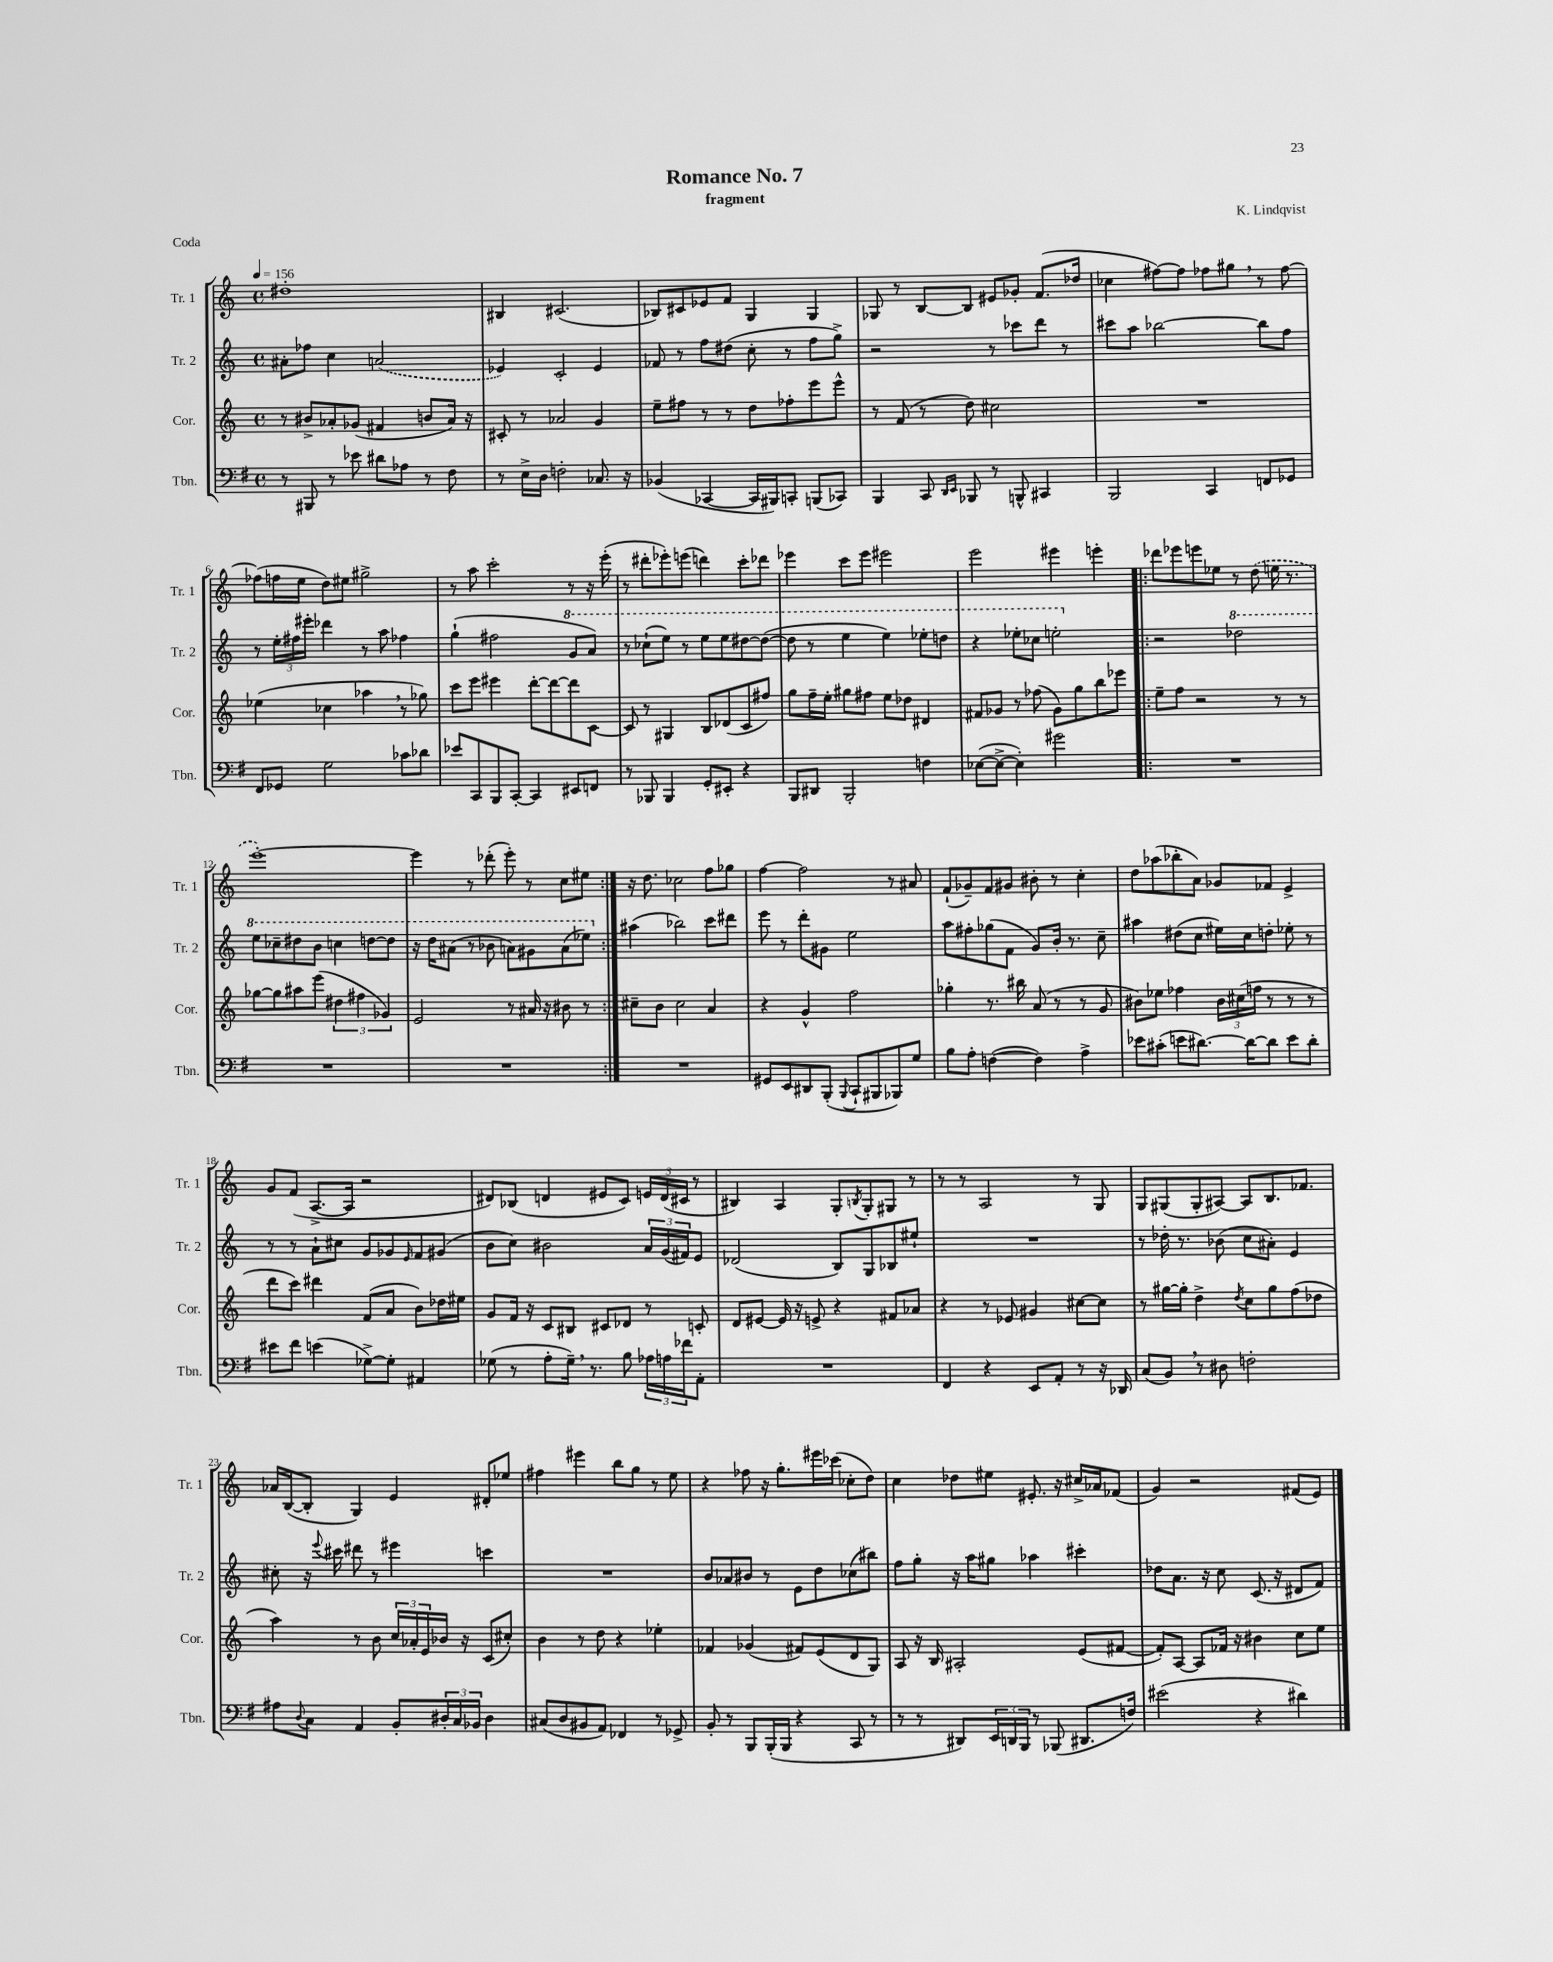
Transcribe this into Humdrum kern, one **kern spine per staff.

**kern	**kern	**kern	**kern
*staff4	*staff3	*staff2	*staff1
*clefF4	*clefG2	*clefG2	*clefG2
*k[f#]	*k[]	*k[]	*k[]
*M4/4	*M4/4	*M4/4	*M4/4
*met(c)	*met(c)	*met(c)	*met(c)
*MM156	*MM156	*MM156	*MM156
8r	8r	8a#'	1dd#'
8BBB#	8b#^	8ff-	.
8r	8a-'	4cc	.
8e-	(8g-	.	.
8d#	4f#	(2a	.
8A-	.	.	.
8r	8b	.	.
8F#	16a-)	.	.
.	16r	.	.
=	=	=	=
8r	8c#'	4e-)	4B#
16E^	8r	.	.
16D	.	.	.
2F'	2a-	2c'	(2.c#
8.C-	4g	4e-	.
16r	.	.	.
=	=	=	=
(4BB-	8ee~	8f-	8B-)
.	8ff#	8r	8c#
[4CC-	8r	8ff	8e-
.	8r	(8dd#	8f
16CC-]	8dd	8cc'	4G
16BBB#)	.	.	.
8CC'	8ff-'	8r	.
(8BBB	8eee	8ff	4G
8CC-)	8eee^^	8gg^)	.
=	=	=	=
4BBB	8r	2r	8G-
.	(8f	.	8r
8CC	8r	.	[8B
16qqDD	.	.	.
16qqEE	.	.	.
8BBB-	8dd)	.	8B]
8r	2cc#	8r	8e#
8BBB^^	.	8ccc-	8g-'
4CC#	.	8ddd	(8.f
.	.	8r	.
.	.	.	16dd-
=	=	=	=
2BBB	1r	8ccc#	4cc-
.	.	8aa	.
.	.	[2bb-	[8ff#)
.	.	.	8ff#]
4CC	.	.	8ff-
.	.	.	8gg#
8FF	.	8bb-]	8r
8GG-	.	8ff	[8ff-
=	=	=	=
8FF#	(4ee-	8r	(8ff-]
8GG-	.	24ee'	16ff
.	.	24ff#	.
.	.	.	16ee
.	.	24eee#'	.
2G	4cc-	4ddd-	8dd)
.	.	.	8ee#
.	4aa-	8r	2gg#^
.	.	8aa	.
8c-	8r	4ff-	.
8d-	8gg-)	.	.
=	=	=	=
8e-	8ccc	(4gg`	8r
8CC	8eee	.	8aa
8BBB	4eee#	2ff#	2ccc'
[8CC'	.	.	.
4CC]	[8ddd'	.	.
.	8ddd_	.	.
8EE#	8ddd]	8gg	8r
8FF	[8c	8aa)	16r
.	.	.	(16eee'
=	=	=	=
8r	8c]	8r	8r
8BBB-	8r	(8ccc-`	8ddd#'
4BBB-	4G#	8eee)	8eee-')
.	.	8r	(8eee
8GG'	8B	8eee	4ddd)
8EE#'	(8d-	8eee	.
4r	8c	[8ddd#	8ccc'
.	8ff#)	(8ddd#_	8ddd-
=	=	=	=
8BBB	8gg	8ddd#]	4eee-
8DD#	16ff~	8r	.
.	16ee'	.	.
2BBB'	8gg#	4eee	8ccc
.	8ff#	.	8eee-
.	8ee	4eee)	2eee#
.	8dd-	.	.
4F	4d#	8eee-'	.
.	.	8ddd	.
=	=	=	=
([8E-	8f#	4r	2eee
8E-^_	8g-	.	.
4E-'])	8r	8eee-'	.
.	(8ff-	8ccc-	.
2g#	8g-)	2eee'	4eee#
.	8gg	.	.
.	8bb	.	4eee'
.	8eee-	.	.
=!|:	=!|:	=!|:	=!|:
1r	8ee~	2r	8ddd-
.	8ff	.	8eee-
.	2r	.	8eee
.	.	.	8ee-
.	.	2ddd-	8r
.	.	.	(8dd
.	8r	.	16ee
.	.	.	8.r
.	8r	.	.
=	=	=	=
1r	[8gg-	8eee	[1eee')
.	8gg-]	8ccc-~	.
.	8aa#	8ddd#	.
.	(8eee	8bb	.
.	6dd#	4ccc	.
.	6ff#	.	.
.	.	[8ddd	.
.	6g-)	.	.
.	.	8ddd]	.
=	=	=	=
1r	2e	16r	4eee]
.	.	16ddd	.
.	.	(8aa#	.
.	.	8r	8r
.	.	8bb-	(8ddd-'
.	8r	8aa)	8eee')
.	16a#	8gg#	8r
.	16r	.	.
.	8b#	(8aa	8cc
.	8r	8eee-)	8ee#
=:|!	=:|!	=:|!	=:|!
1r	8cc#~	(4aa#	16r
.	.	.	8.dd
.	8b	.	.
.	2cc#	2bb-)	2cc-
.	4a	8ccc	8ff
.	.	8ddd#	8gg-
=	=	=	=
8GG#	4r	8eee	[4ff
8EE	.	8r	.
8DD#	4g^^	8ddd'	2ff]
(8BBB'	.	8g#	.
8qqBBB	.	.	.
8CC`	2ff	2ee	.
8BBB#	.	.	.
8BBB-)	.	.	8r
8G	.	.	8a#
=	=	=	=
8B	4gg-'	8aa	(8f`
8A'	.	8ff#'	8g-~)
([4F	8.r	(8gg-	8f
.	.	8f	8g#
.	16bb#	.	.
4F])	(8a	8g)	8b#'
.	8r	16b'	8r
.	.	8.r	.
4A^	8r	.	4cc'
.	8g	8cc~	.
=	=	=	=
8e-	8b#)	4aa#	8dd
(8c#'	8ee-	.	(8aa-
8e	4ff-	(8dd#	8bb-'
[8.d#)	.	8cc	8a)
.	24b#	16ee#)	8g-
.	(24cc#	.	.
16d#_	.	16cc	.
.	24ff	.	.
8d#]	8r	8dd'	8f-
8e	8r	8ee-'	4e^
8d#'	8r	8r	.
=	=	=	=
8e#	8ddd	8r	8g
8f#	8ccc)	8r	(8f
(4e	4ddd#	8a`	[8.A^
.	.	8cc#	.
.	.	.	16A]
[8G-^)	(8f	8g	2r
8G-']	8a	8g-	.
.	.	16qqe	.
4AA#	8b)	8f	.
.	16dd-	(8g#	.
.	16ee#	.	.
=	=	=	=
(8G-	8g	8b	8d#)
8r	16f	8cc)	(8B-
.	16r	.	.
8A'	8c	2b#	4d
16G-~)	8B#	.	.
8.r	.	.	.
.	8c#	.	8e#
8B	8d-	.	8c)
24A-	8r	24a	24e
24A	.	(24g	(24d
24f-	.	24f#)	24c#
8AA'	8c'	8e	8r
=	=	=	=
1r	8d	(2d-	4B#)
.	[8e#	.	.
.	16e#]	.	4A
.	16r	.	.
.	8e^	.	.
.	4r	8B)	8G'
.	.	.	8qB
.	.	8G	8G'
.	8f#	8B-	8G#
.	8a-	8ee#`	8r
=	=	=	=
4FF#	4r	1r	8r
.	.	.	8r
4r	8r	.	2A
.	8e-	.	.
8EE	4g#	.	.
8AA'	.	.	.
8r	[8cc#	.	8r
16r	8cc#]	.	8G
16DD-	.	.	.
=	=	=	=
(8C	8r	8r	8G
8BB)	[16gg#	16dd-'	(8G#
.	16gg#']	8.r	.
8r	4dd^	.	8G#'
8D#	.	(8b-	[8A#)
.	8qdd	.	.
2F'	8cc	8cc	8A#]
.	8gg#	8a#')	8.B
.	(8ff	4e	.
.	.	.	8.f-
.	8dd-	.	.
=	=	=	=
8A#	4aa)	8cc#'	16a-
.	.	.	([16B
8qqD	.	.	.
8C	.	16r	8B']
.	.	8qqeee	.
.	.	16ccc#	.
4AA	8r	8ddd#	4G)
.	8b	8r	.
8BB'	24cc	4eee#	4e
.	24a-'	.	.
.	24e	.	.
24D#'	16b-	.	.
24C	.	.	.
.	16r	.	.
24BB-	.	.	.
4D#	(8c	4ccc	8d#'
.	8cc#')	.	8ee-
=	=	=	=
(8C#	4b	1r	4ff#
8D	.	.	.
8BB#	8r	.	4eee#
8AA)	8dd	.	.
4FF-	4r	.	8bb
.	.	.	8gg
8r	4ee-'	.	8r
8GG-^	.	.	8ee
=	=	=	=
8BB'	4f-	8b	4r
8r	.	8a-	.
8BBB	(4g-	8b#	8ff-
(16BBB'	.	8r	16r
16BBB	.	.	8.gg'
4r	8f#)	8e	.
.	(8e	8dd	16eee#
.	.	.	(16ccc-
8CC	8d	(8cc-	8cc-'
8r	8G)	8bb#)	8dd)
=	=	=	=
8r	8A	8ff	4cc
8r	16r	8gg'	.
.	16B	.	.
8DD#)	2A#'	16r	8dd-
.	.	16aa	.
24EE	.	8gg#	8ee#
24DD	.	.	.
24BBB	.	.	.
8r	.	4aa-	8.e#'
(8BBB-	.	.	.
.	.	.	16r
8.DD#	(8e	4ccc#'	16cc#^
.	.	.	16a-
.	[8f#	.	(8f-
16F)	.	.	.
=	=	=	=
(2e#	8f#'])	8dd-	4g)
.	[8A	8.a	.
.	8A]	.	2r
.	.	16r	.
.	16f-	8cc	.
.	16r	.	.
4r	4b#	(8.c	.
.	.	16r	.
4d#)	8cc	8d#	(8f#
.	8ee	8f)	8e)
==	==	==	==
*-	*-	*-	*-
